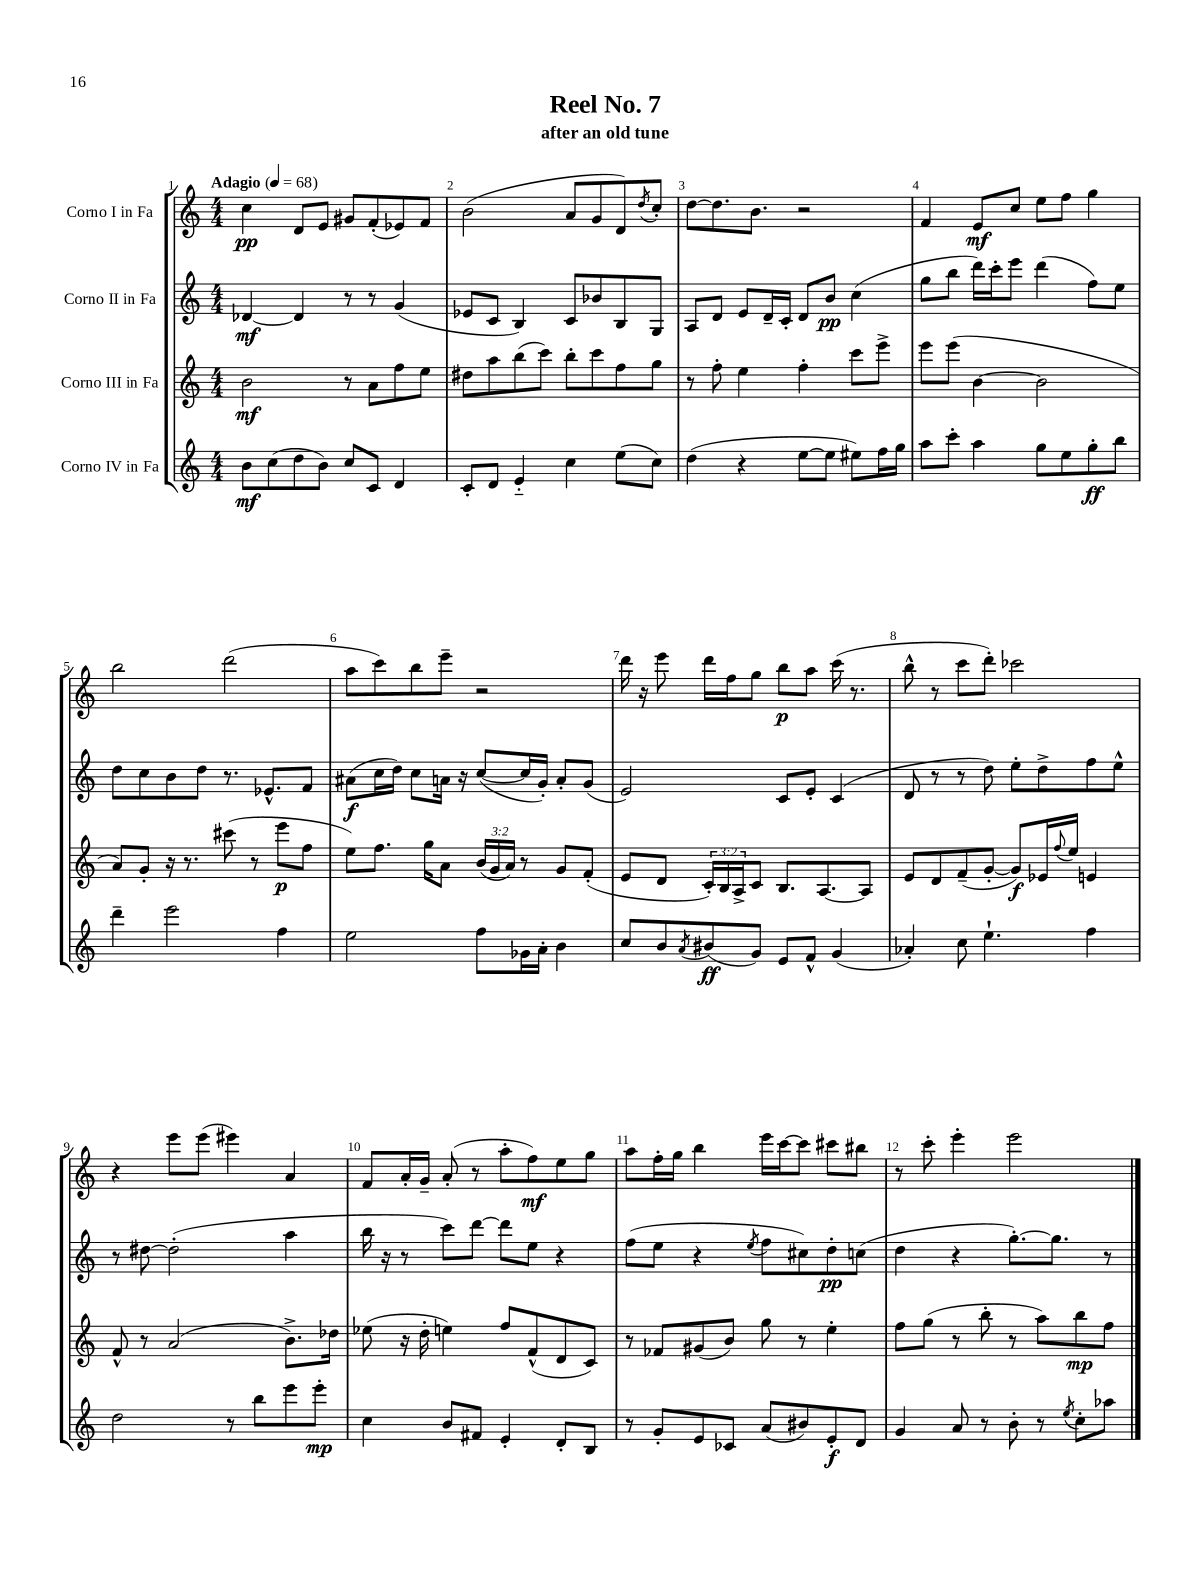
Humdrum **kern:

**kern	**kern	**kern	**kern
*staff4	*staff3	*staff2	*staff1
*clefG2	*clefG2	*clefG2	*clefG2
*k[]	*k[]	*k[]	*k[]
*M4/4	*M4/4	*M4/4	*M4/4
*MM68	*MM68	*MM68	*MM68
8b\L	2b\	[4d-/	4cc\
(8cc\	.	.	.
8dd\	.	4d-/]	8d/L
8b\J)	.	.	8e/J
8cc/L	8r	8r	8g#/L
8c/J	8a\L	8r	(8f'/
4d/	8ff\	(4g/	8e-/)
.	8ee\J	.	8f/J
=	=	=	=
8c'/L	8dd#\L	8e-/L	(2b\
8d/J	8aa\	8c/J	.
4e'~/	(8bb\	4B/)	.
.	8ccc\J)	.	.
4cc\	8bb'\L	8c/L	8a/L
.	8ccc\	8b-/	8g/
(8ee\L	8ff\	8B/	8d/)
.	.	.	8qdd/
8cc\J)	8gg\J	8G/J	8cc'/J
=	=	=	=
(4dd\	8r	8A/L	[8dd\L
.	8ff'\	8d/J	8.dd\]
4r	4ee\	8e/L	.
.	.	.	8.b\J
.	.	16d~/L	.
.	.	16c'/JJ	.
[8ee\L	4ff'\	8d/L	2r
8ee\]J	.	8b/J	.
8ee#\L)	8ccc\L	(4cc\	.
16ff\L	8eee^\J	.	.
16gg\JJ	.	.	.
=	=	=	=
8aa\L	8eee\L	8gg\L	4f/
8ccc'\J	(8eee\J	8bb\J	.
4aa\	[4b\	16ddd\LL)	8e/L
.	.	16ccc'\J	.
.	.	8eee\J	8cc/J
8gg\L	2b\]	(4ddd\	8ee\L
8ee\	.	.	8ff\J
8gg'\	.	8ff\L)	4gg\
8bb\J	.	8ee\J	.
=	=	=	=
4ddd~\	8a/L)	8dd\L	2bb\
.	8g'/J	8cc\	.
2eee\	16r	8b\	.
.	8.r	.	.
.	.	8dd\J	.
.	(8ccc#\	8.r	(2ddd\
.	8r	.	.
.	.	8.e-^^/L	.
4ff\	8eee\L	.	.
.	8ff\J	8f/J	.
=	=	=	=
2ee\	8ee\L)	(8a#\L	8aa\L
.	8.ff\J	16cc\L	8ccc\)
.	.	16dd\JJ)	.
.	.	8cc\L	8bb\
.	16gg\LK	.	.
.	8a\J	16a\Jk	8eee~\J
.	.	16r	.
8ff\L	(24b/LL	([8cc/L	2r
.	24g/	.	.
.	24a/JJ)	.	.
16g-\L	8r	16cc/]L	.
16a'\JJ	.	16g'/JJ)	.
4b\	8g/L	8a'/L	.
.	(8f'/J	(8g/J	.
=	=	=	=
8cc/L	8e/L	2e/)	16ddd\
.	.	.	16r
8b/	8d/J	.	8eee\
8qa/	.	.	.
(8b#/	24c'/LL)	.	16ddd\LL
.	24B/	.	.
.	.	.	16ff\J
.	24A^/J	.	.
8g/J)	8c/J	.	8gg\J
8e/L	8.B/L	8c/L	8bb\L
8f^^/J	.	8e'/J	8aa\J
.	[8.A/	.	.
(4g/	.	(4c/	(16ccc\
.	.	.	8.r
.	8A/]J	.	.
=	=	=	=
4a-'/)	8e/L	8d/	8bb^^\
.	8d/	8r	8r
8cc\	(8f~/	8r	8ccc\L
4.ee`\	[8g'/J	8dd\)	8ddd'\J)
.	8g/]L)	8ee'\L	2ccc-\
.	16e-/L	8dd^\	.
.	8qqff/	.	.
.	16ee/JJ	.	.
4ff\	4e/	8ff\	.
.	.	8ee^^\J	.
=	=	=	=
2dd\	8f^^/	8r	4r
.	8r	[8dd#\	.
.	(2a/	(2dd#'\]	8eee\L
.	.	.	(8eee\J
8r	.	.	4eee#\)
8bb\L	.	.	.
8eee\	8.b^\L)	4aa\	4a/
8eee'\J	.	.	.
.	16dd-\Jk	.	.
=	=	=	=
4cc\	(8ee-\	16bb\	8f/L
.	.	16r	.
.	16r	8r	16a'/L
.	16dd'\	.	16g~/JJ
8b/L	4ee\)	8ccc\L)	(8a'/
8f#/J	.	[8ddd\J	8r
4e'/	8ff/L	8ddd\]L	8aa'\L
.	(8f^^/	8ee\J	8ff\)
8d'/L	8d/	4r	8ee\
8B/J	8c/J)	.	8gg\J
=	=	=	=
8r	8r	(8ff\L	8aa\L
8g'/L	8f-/L	8ee\J	16ff'\L
.	.	.	16gg\JJ
8e/	(8g#/	4r	4bb\
8c-/J	8b/J)	.	.
.	.	8qee/	.
(8a/L	8gg\	8ff\L	16eee\LL
.	.	.	[16ccc\J
8b#/)	8r	8cc#\)	8ccc\]J
8e'/	4ee'\	8dd'\	8ccc#\L
8d/J	.	(8cc\J	8bb#\J
=	=	=	=
4g/	8ff\L	4dd\	8r
.	(8gg\J	.	8ccc'\
8a/	8r	4r	4eee'\
8r	8bb'\	.	.
8b'\	8r	[8.gg'\L)	2eee\
8r	8aa\L)	.	.
.	.	8.gg\]J	.
8qee/	.	.	.
8cc'\L	8bb\	.	.
8aa-\J	8ff\J	8r	.
==	==	==	==
*-	*-	*-	*-
